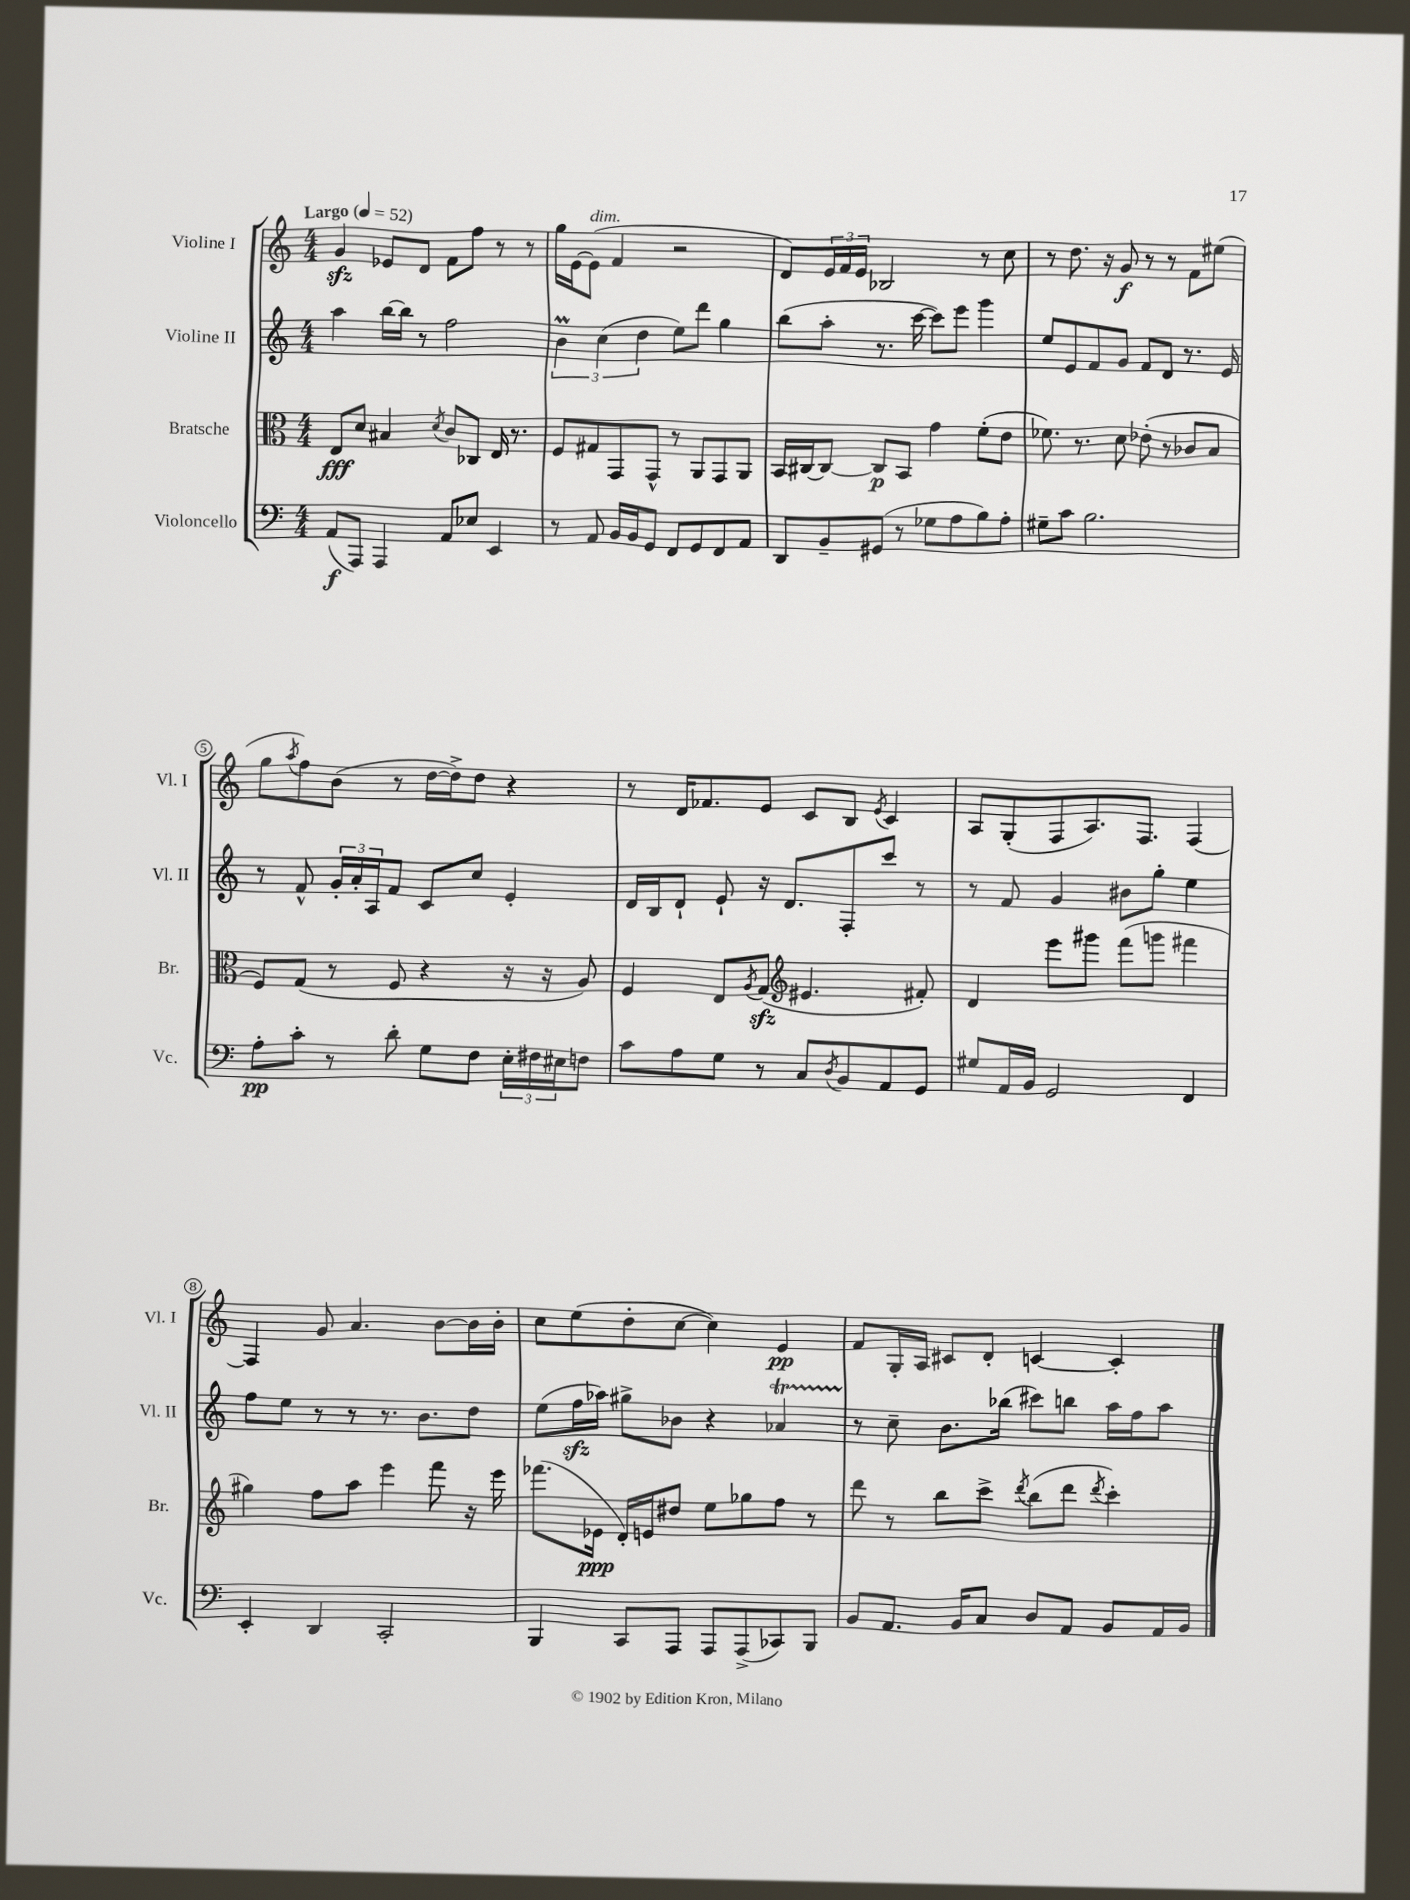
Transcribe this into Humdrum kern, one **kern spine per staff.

**kern	**dynam	**kern	**dynam	**kern	**kern	**dynam
*part4	*part4	*part3	*part3	*part2	*part1	*part1
*staff4	*staff4	*staff3	*staff3	*staff2	*staff1	*staff1
*I"Violoncello	*	*I"Bratsche	*	*I"Violine II	*I"Violine I	*
*I'Vc.	*	*I'Br.	*	*I'Vl. II	*I'Vl. I	*
*clefF4	*	*clefC3	*	*clefG2	*clefG2	*
*k[]	*	*k[]	*	*k[]	*k[]	*
*M4/4	*	*M4/4	*	*M4/4	*M4/4	*
*MM52	*	*MM52	*	*MM52	*MM52	*
=1	=1	=1	=1	=1	=1	=1
!	!	!	!	!	!LO:TX:a:B:t=Largo	!
(8AA/L	f	8E/L	fff	4aa\	4gzz/	.
8AAA/J)	.	8d/J	.	.	.	.
4AAA/	.	4B#X/	.	[16bb\LL	8e-X/L	.
.	.	.	.	16bb\JJ]	.	.
.	.	.	.	8r	8d/J	.
.	.	8qd/	.	.	.	.
8AA/L	.	8c/L	.	2ff\	8f\L	.
8E-X/J	.	8C-X/J	.	.	8ff\J	.
4EE/	.	16E/	.	.	8r	.
.	.	8.r	.	.	.	.
.	.	.	.	.	8r	.
=2	=2	=2	=2	=2	=2	=2
8r	.	8F/L	.	6bm\	16gg\LL	.
.	.	.	.	.	[16e\J	.
!	!	!	!	!	!LO:TX:a:i:t=dim.	!
8AA/	.	8G#X/	.	.	(8e\J]	.
.	.	.	.	(6cc\	.	.
16BB/LL	.	8GG/	.	.	4f/	.
16BB/J	.	.	.	.	.	.
.	.	.	.	6dd\	.	.
8GG/J	.	8GG^^/J	.	.	.	.
8FF/L	.	8r	.	8ee\L)	2r	.
8GG/	.	8AA/L	.	8ddd\J	.	.
8FF/	.	8GG/	.	4gg\	.	.
8AA/J	.	8AA/J	.	.	.	.
=3	=3	=3	=3	=3	=3	=3
8DD/L	.	16BB/LL	.	(8bb\L	8d/L)	.
.	.	[16C#X/J	.	.	.	.
8BB~/	.	8C#/J_	.	8aa'\J	24e/L	.
.	.	.	.	.	24f/	.
.	.	.	.	.	24e/JJ	.
(8GG#X/J	.	8C#/L]	p	8.r	2B-X/	.
8r	.	8BB/J	.	.	.	.
.	.	.	.	[16ccc\	.	.
8G-X\L	.	4g\	.	8ccc\L])	.	.
8A\	.	.	.	8eee\J	.	.
8B\)	.	(8f'\L	.	4ggg\	8r	.
8A'\J	.	8e\J	.	.	8cc\	.
=4	=4	=4	=4	=4	=4	=4
8G#X~\L	.	8.f-X\)	.	8ee/L	8r	.
8c\J	.	.	.	8e/	8.dd\	.
.	.	8.r	.	.	.	.
2.B\	.	.	.	8f/	.	.
.	.	.	.	.	16r	.
.	.	8d\	.	8g/J	8g/	f
.	.	(8e-X'\	.	8f/L	8r	.
.	.	8r	.	8d/J	8r	.
.	.	8c-X/L	.	8.r	8f\L	.
.	.	8B/J	.	.	(8ee#X\J	.
.	.	.	.	16e/	.	.
!!LO:LB:g=z
=5	=5	=5	=5	=5	=5	=5
8A'\L	pp	8F/L)	.	8r	8gg\L	.
.	.	.	.	.	8qaa/	.
8c'\J	.	(8G/J	.	8f^^/	8ff\)	.
8r	.	8r	.	24g'/LL	(8b\J	.
.	.	.	.	24a'/	.	.
.	.	.	.	24A/J	.	.
8d'\	.	8F/	.	8f/J	8r	.
8G\L	.	4r	.	8c/L	[16dd\LL	.
.	.	.	.	.	16dd^\J])	.
8F\J	.	.	.	8cc/J	8dd\J	.
24E'\LL	.	16r	.	4e'/	4r	.
24F#X\	.	.	.	.	.	.
.	.	16r	.	.	.	.
24E#X\J	.	.	.	.	.	.
8Fn\J	.	8A/)	.	.	.	.
=6	=6	=6	=6	=6	=6	=6
8c\L	.	4F/	.	16d/LL	8r	.
.	.	.	.	16B/J	.	.
8A\	.	.	.	8d`/J	16d/KL	.
.	.	.	.	.	8.f-X/	.
8G\J	.	8E/L	.	8e`/	.	.
.	.	8qA/	.	.	.	.
8r	.	(8Gzz/J	.	16r	8e/J	.
.	.	.	.	8.d/L	.	.
*	*	*clefG2	*	*	*	*
8C/L	.	4.e#X/	.	.	8c/L	.
8qD/	.	.	.	.	.	.
8BB/	.	.	.	8F'/	8B/J	.
.	.	.	.	.	8qe/	.
8AA/	.	.	.	8ccc/J	4c/	.
8GG/J	.	8f#X'/)	.	8r	.	.
=7	=7	=7	=7	=7	=7	=7
8G#X/L	.	4d/	.	8r	8A/L	.
16AA/L	.	.	.	8f/	(8G'/	.
16BB/JJ	.	.	.	.	.	.
2GG/	.	8eee\L	.	4g/	8F/	.
.	.	8ggg#X\J	.	.	8.A/)	.
.	.	(8fff\L	.	8b#X\L	.	.
.	.	.	.	.	8.F/J	.
.	.	8gggn\J	.	8gg'\J	.	.
4FF/	.	4fff#X\	.	4ee\	[4F/	.
!!LO:LB:g=z
=8	=8	=8	=8	=8	=8	=8
4EE'/	.	4gg#X\)	.	8ff\L	4F/]	.
.	.	.	.	8ee\J	.	.
4DD/	.	8ff\L	.	8r	8g/	.
.	.	8aa\J	.	8r	4.a/	.
2CC'/	.	4eee\	.	8.r	.	.
.	.	.	.	8.b\L	.	.
.	.	8fff\	.	.	[8b\L	.
.	.	16r	.	8dd\J	16b\L]	.
.	.	16eee\	.	.	16b'\JJ	.
=9	=9	=9	=9	=9	=9	=9
4BBB/	.	(8.fff-X\L	.	(8ee\L	8cc\L	.
.	.	.	.	16ffzz\L	(8ee\	.
.	.	16e-X\Jk	ppp	16aa-X\JJ)	.	.
8CC/L	.	16d'/LL)	.	8gg#X^\L	8dd'\	.
.	.	16en/J	.	.	.	.
8AAA/J	.	8dd#X/J	.	8b-X\J	[8cc\J	.
8AAA/L	.	8ee\L	.	4r	4cc\])	.
(8AAA^/	.	8gg-X\	.	.	.	.
8CC-X/)	.	8ff\J	.	4a-XT/	4e/	pp
8BBB/J	.	8r	.	.	.	.
=10	=10	=10	=10	=10	=10	=10
8BB/L	.	8ddd\	.	8r	8f/L	.
8.AA/J	.	8r	.	8cc~\	16G'/L	.
.	.	.	.	.	16A/JJ	.
.	.	8bb\L	.	8.b\L	8c#X/L	.
16BB/KL	.	.	.	.	.	.
8C/J	.	8ccc^\J	.	.	8d'/J	.
.	.	.	.	(16bb-X\Jk	.	.
.	.	8qddd/	.	.	.	.
8D/L	.	(8bb\L	.	8ccc#X\L)	[4cn/	.
8AA/J	.	8ddd\J	.	8bbn\J	.	.
.	.	8qddd/	.	.	.	.
8BB/L	.	4ccc'\)	.	16aa\LL	4c'/]	.
.	.	.	.	16ff\J	.	.
16AA/L	.	.	.	8aa\J	.	.
16BB/JJ	.	.	.	.	.	.
==	==	==	==	==	==	==
*-	*-	*-	*-	*-	*-	*-
